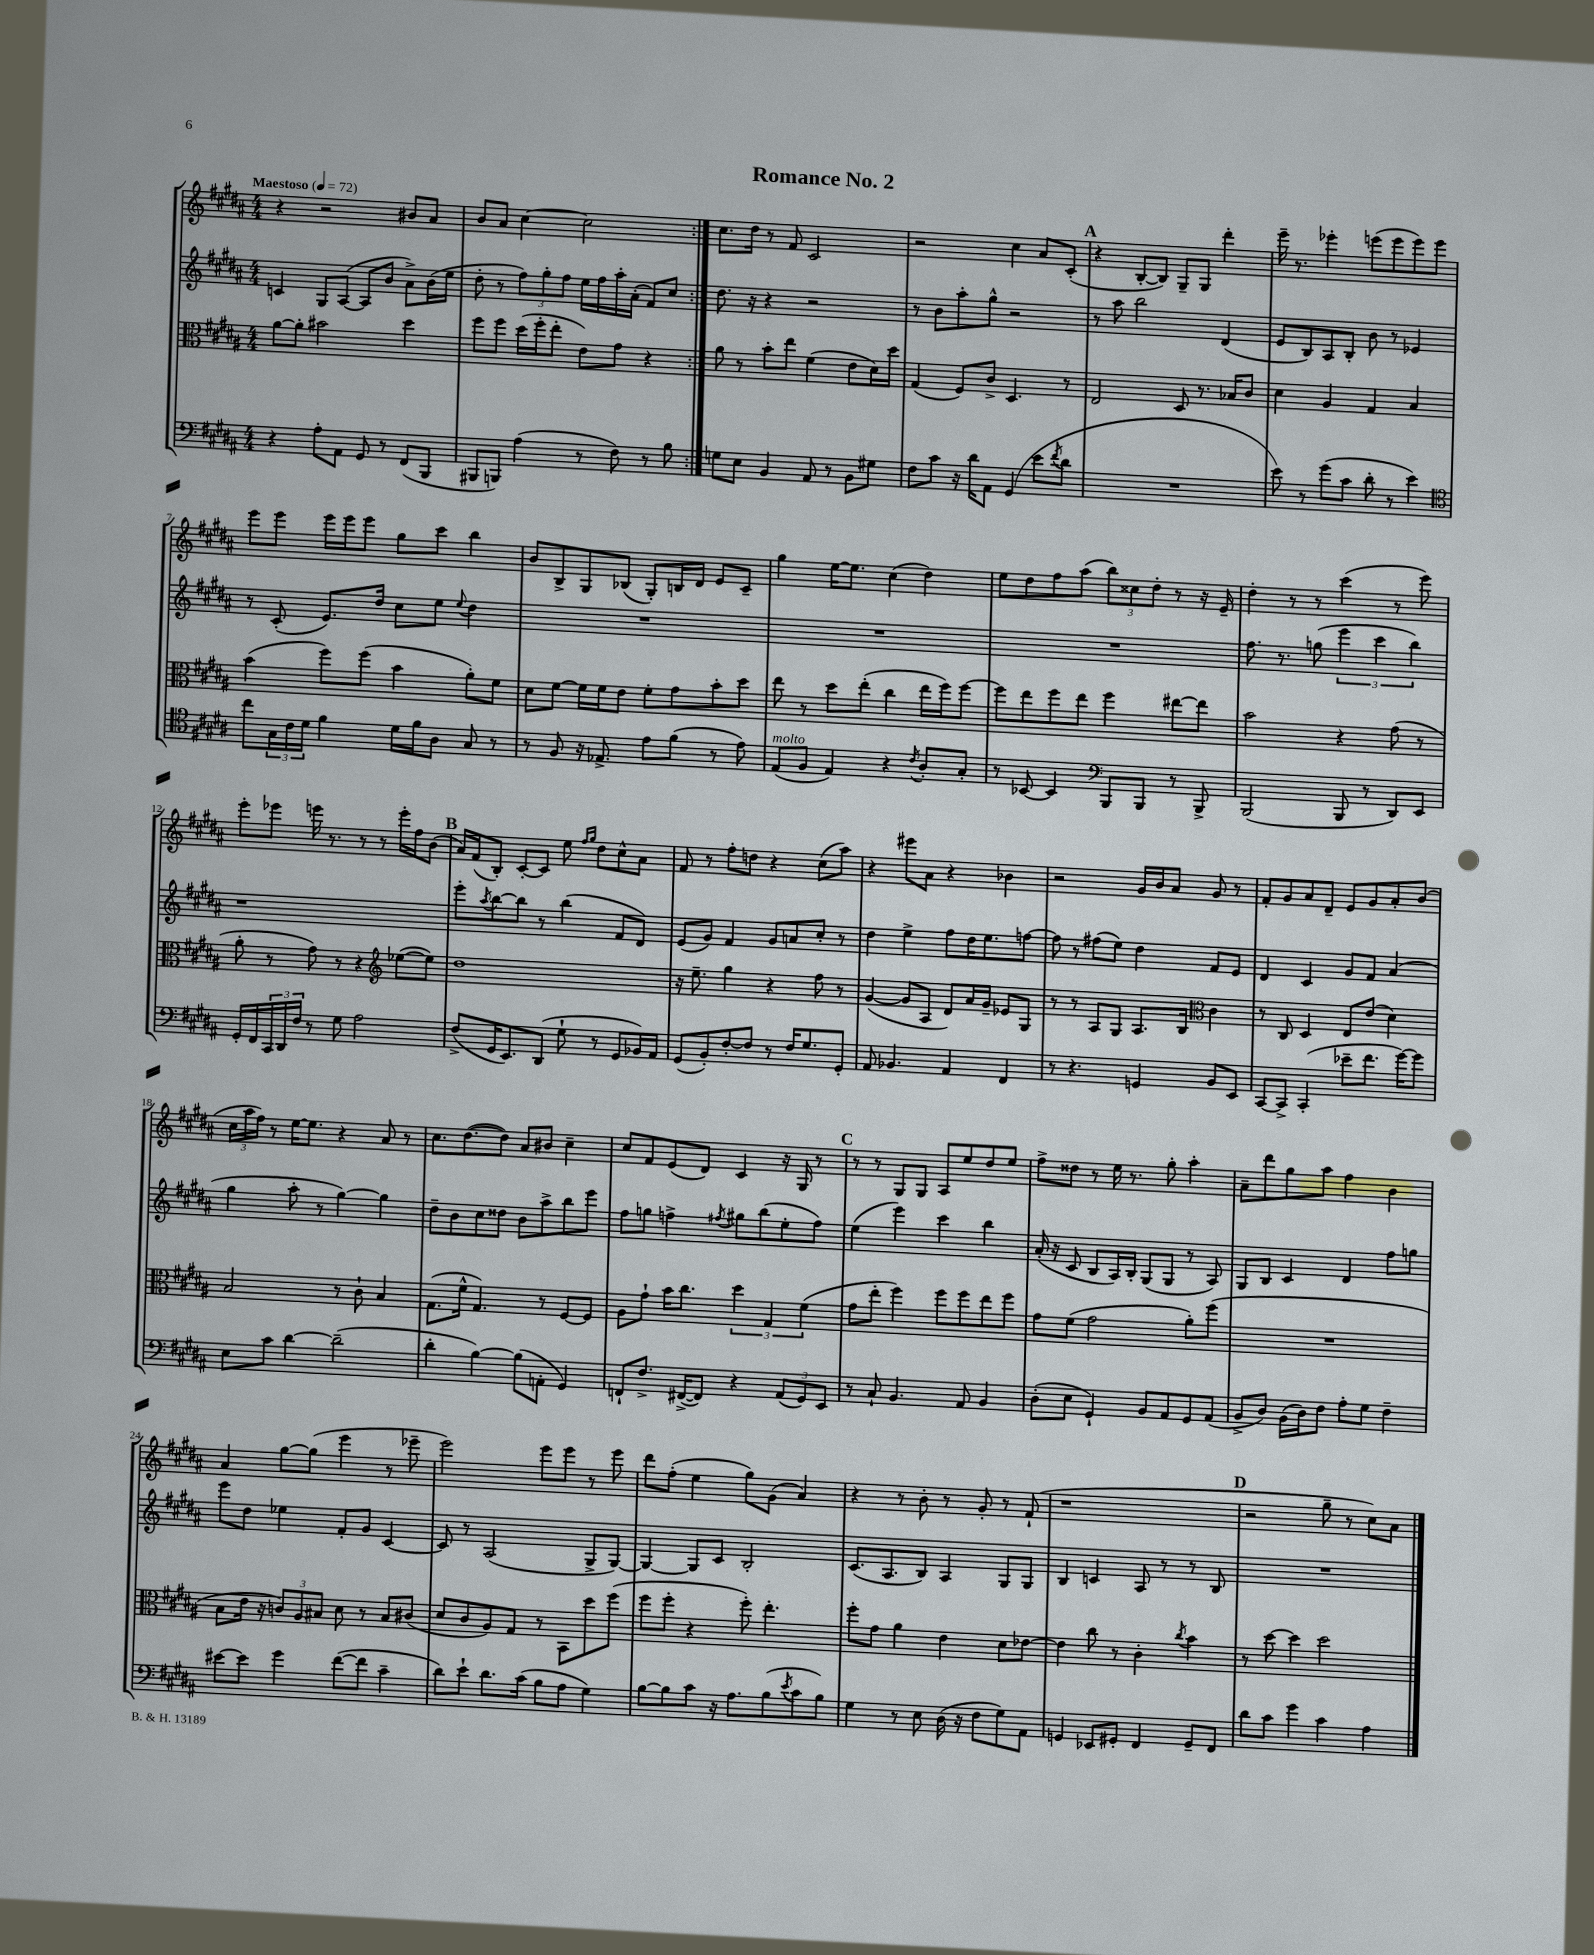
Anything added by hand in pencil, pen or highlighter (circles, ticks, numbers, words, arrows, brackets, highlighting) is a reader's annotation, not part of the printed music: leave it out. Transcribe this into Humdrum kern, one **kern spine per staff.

**kern	**kern	**kern	**kern
*part4	*part3	*part2	*part1
*staff4	*staff3	*staff2	*staff1
*clefF4	*clefC3	*clefG2	*clefG2
*k[f#c#g#d#a#]	*k[f#c#g#d#a#]	*k[f#c#g#d#a#]	*k[f#c#g#d#a#]
*M4/4	*M4/4	*M4/4	*M4/4
*MM72	*MM72	*MM72	*MM72
=1	=1	=1	=1
!	!	!	!LO:TX:a:B:t=Maestoso
4r	[8a#\L	4cn/	4r
.	8a#'\J]	.	.
8A#'\L	2b#X\	8G#/L	2r
8AA#\J	.	([8A#/J	.
8GG#/	.	8A#/L]	.
8r	.	8b/J	.
(8FF#/L	4dd#\	8a#^\L)	8b#X/L
8BBB/J	.	(16b\L	8a#/J
.	.	16ee\JJ	.
=2	=2	=2	=2
8BBB#X/L	8ff#\L	8dd#'\	8b/L
8BBBn/J)	8ff#\J	8r	8a#/J
(4A#\	(16dd#\LL	12ff#\L)	[4cc#\
.	16ff#'\J	.	.
.	.	12gg#'\	.
.	8ee'\J	.	.
.	.	12ff#\J	.
8r	8e\L)	16ee\LL	2cc#\]
.	.	16ff#\	.
8F#\)	8g#\J	16aa#'\	.
.	.	(16a#'\JJ	.
8r	4r	8f#/L)	.
8B\	.	8cc#/J	.
=3:|!	=3:|!	=3:|!	=3:|!
8Gn\L	8a#\	8.dd#\	8.cc#\L
8E\J	8r	.	.
.	.	16r	16dd#\Jk
4BB/	8b'\L	4r	8r
.	8ee\J	.	8f#/
8AA#/	(4f#\	2r	2c#/
8r	.	.	.
8BB\L	8e\L	.	.
8G#X\J	16d#\L)	.	.
.	16dd#\JJ	.	.
=4	=4	=4	=4
8F#\L	(4G#/	8r	2r
8c#\J	.	8b\L	.
16r	8F#/L)	8aa#'\	.
16d#\KL	.	.	.
8AA#\J	8c#^/J	8gg#^^\J	.
(4GG#/	4.D#/	2r	4cc#\
8e\L	.	.	8a#/L
8qf#/	.	.	.
8d#\J	8r	.	(8c#'/J
!!LO:REH:place=s1:t=A
=5	=5	=5	=5
1r	2E/	8r	4r
.	.	8aa#\	.
.	.	2bb\	[8B'/L
.	.	.	8B/J])
.	8D#/	.	8G#~/L
.	8.r	.	8G#/J
.	.	(4d#/	4ddd#'\
.	16B-X/KL	.	.
.	8c#/J	.	.
=6	=6	=6	=6
8e\)	4d#\	8e/L	16eee~\
.	.	.	8.r
8r	.	8B/)	.
(8g#\L	4A#/	8A#/	4eee-X'\
8c#\J	.	8B'/J	.
8d#'\	4G#/	8b\	(8eeen\L
8r	.	8r	8eee\
4e\)	4B/	4e-X/	8eee\)
.	.	.	8eee\J
!!LO:LB:g=z
=7	=7	=7	=7
*clefC4	*	*	*
8cc#\L	(4b\	8r	8eee\L
24G#\L	.	(8c#'/	8eee\J
24c#\	.	.	.
24d#\JJ	.	.	.
4f#\	8ff#\L)	8.e/L)	16eee\LL
.	.	.	16eee\J
.	(8ff#\J	.	8eee\J
.	.	16dd#/Jk	.
16d#\LL	4b\	8cc#\L	8gg#\L
16f#\J	.	.	.
8A#\J	.	8ee\J	8ccc#\J
.	.	8qqee/	.
8G#/	8a#'\L)	4dd#\	4bb\
8r	8f#\J	.	.
=8	=8	=8	=8
8r	8d#\L	1r	8b/L
8F#/	[8f#\J	.	8B^/
16r	16f#\LL]	.	8G#/
8.E-X^/	16f#\J	.	.
.	8e\J	.	(8B-X/J
8e\L	8f#'\L	.	8G#'/L)
(8f#\J	8g#\	.	16Bn/L
.	.	.	16d#/JJ
8r	8b'\	.	8e/L
8e\)	8dd#\J	.	8c#~/J
=9	=9	=9	=9
!LO:TX:a:i:t=molto	!	!	!
(8E/L	8ee\	1r	4gg#\
8F#/J	8r	.	.
4E/)	8dd#\L	.	[16ee\KL
.	.	.	8.ee\J]
.	(8ee'\J	.	.
4r	4cc#\	.	(4cc#\
8qc#/	.	.	.
8A#'/L	16ee\LL	.	4dd#\)
.	16ff#\J)	.	.
8G#'/J	[8ff#\J	.	.
=10	=10	=10	=10
8r	8ff#\L]	1r	8ee\L
[8BB-X/	8ee\	.	8dd#\
4BB-/]	8ff#\	.	8ff#\
.	8ee\J	.	(8aa#\J
*clefF4	*	*	*
8BBB/L	4ff#\	.	12bb\L)
.	.	.	12cc##X\
8BBB/J	.	.	.
.	.	.	12dd#'\J
8r	[8ee#X\L	.	8r
8BBB^/	8ee#\J]	.	16r
.	.	.	16e~/
=11	=11	=11	=11
(2BBB/	2b\	8.ff#\	4dd#'\
.	.	8.r	.
.	.	.	8r
.	.	(8ggn\	8r
8BBB/	4r	6eee\	(4ccc#\
8r	.	.	.
.	.	6ccc#\	.
8DD#/L)	(8g#\	.	8r
.	.	6bb\)	.
8EE/J	8r	.	8eee\)
!!LO:LB:g=z
=12	=12	=12	=12
16GG#'/LL	8a#'\	1r	8eee'\L
16FF#/	.	.	.
24CC#/	8r	.	8eee-X\J
24DD#/	.	.	.
24F#/JJ	.	.	.
8r	8g#\)	.	16eeen\
.	.	.	8.r
8G#\	8r	.	.
2A#\	4r	.	8r
.	.	.	8r
*	*clefG2	*	*
.	([8ee-X\L	.	16eee'\LL
.	.	.	16ff#\J
.	8ee-\J])	.	(8b\J
!!LO:REH:place=s1:t=B
=13	=13	=13	=13
(8F#^/L	1dd#	8eee'\L	16a#/LL)
.	.	.	(16f#/J
.	.	8qaa#/	.
16GG#/K	.	[8bb\	8B'/J)
8.EE/)	.	.	.
.	.	8bb\J]	[8c#'/L
(8DD#/J	.	8r	8c#/J]
8G#`\	.	(4bb\	8ee\
.	.	.	16qqff#/LL
.	.	.	16qqgg#/JJ
8r	.	.	8dd#\L
8GG#/L	.	8f#/L	8cc#^^\
16BB-X/L)	.	8d#/J)	8a#\J
16AA#/JJ	.	.	.
=14	=14	=14	=14
(8GG#/L	16r	(8e/L	8f#/
.	8.ee~\	.	.
8BB'/)	.	8g#/J)	8r
[8F#'/	4gg#\	4f#/	8ff#'\L
8F#/J]	.	.	8ddn\J
8r	4r	8g#/L	4r
16F#/KL	.	8an/	.
8.G#/	.	.	.
.	8ff#\	8cc#'/J	(8cc#\L
8GG#'/J	8r	8r	8aa#\J)
=15	=15	=15	=15
8AA#/	([4g#/	4dd#\	4r
4.BB-X/	.	.	.
.	8g#/L]	4ee^\	8eee#X\L
.	8A#/J	.	8a#\J
4AA#/	8d#/L)	8ff#\L	4r
.	16a#/L	16dd#\K	.
.	16g#~/JJ	8.ee\	.
4FF#/	8e-X/L	.	4b-X\
.	8G#/J	[8ffn\J	.
=16	=16	=16	=16
8r	8r	8ff\]	2r
4.r	8r	8r	.
.	8A#/L	(8ff#X\L	.
.	8G#/J	8ee\J)	.
4GGn/	8.A#/L	4dd#\	16g#/LL
.	.	.	16b/J
.	.	.	8a#/J
.	16B/Jk	.	.
*	*clefC3	*	*
8BB/L	4c#\	8f#/L	8g#/
8EE/J	.	8e/J	8r
=17	=17	=17	=17
[8CC#/L	8r	4d#/	8f#'/L
8CC#^/J]	8C#/	.	8g#/
(4CC#'/	4D#/	4c#/	8a#/
.	.	.	8d#~/J
8e-X~\L	8E/L	8g#/L	8e/L
8.f#\J	(8e/J	8f#/J	8g#/
.	4d#\)	(4a#/	8a#'/
[16g#\KL)	.	.	.
8g#\J]	.	.	(8b/J
!!LO:LB:g=z
=18	=18	=18	=18
8E\L	2B/	4gg#\	24cc#\LL
.	.	.	24aa#\
.	.	.	24ff#\JJ)
8c#\J	.	.	8r
[4d#\	.	8aa#'\	[16ee\KL
.	.	.	8.ee\J]
.	.	8r	.
(2d#~\]	8r	[4gg#\)	4r
.	8c#`\	.	.
.	4B/	4gg#\]	8a#/
.	.	.	8r
=19	=19	=19	=19
4d#'\	(8.G#\L	8dd#~\L	8.cc#\L
.	.	8b\	.
.	16f#^^\Jk	.	([8.dd#\
[4B\)	4.G#/)	8cc#\	.
.	.	8dd##X\J	8dd#\J])
(8B\L]	.	8b\L	8a#/L
8AAn'\J	8r	8aa#^\	8b#X/J
4GG#/)	[8F#/L	8bb\	4cc#~\
.	8F#/J]	8eee\J	.
=20	=20	=20	=20
8FFn`/L	8A#\L	8ff#\L	8cc#/L
8.F#^/J	8g#`\J	8ggn\J	8f#/
.	16b\KL	4ffn^\	(8e/
([16FF#X^/KL	8.cc#\J	.	.
8FF#/J])	.	.	8d#/J)
.	.	8qff#X/	.
4r	6dd#\	8gg#X\L	4c#/
.	.	(8bb\	.
.	6G#/	.	.
(12AA#/L	.	8ee'\	16r
.	.	.	16G#/
12GG#/)	(6f#\	.	.
.	.	8ff#\J)	8r
12EE/J	.	.	.
!!LO:REH:place=s1:t=C
=21	=21	=21	=21
8r	8g#\L	(4ee\	8r
8C#`/	8ee'\J	.	8r
4.BB/	4ff#\)	4eee\)	8G#/L
.	.	.	8G#/J
.	8ff#\L	4ccc#\	8A#/L
8AA#/	8ff#\	.	8ee/
4BB/	8ee\	4bb\	8dd#/
.	8ff#\J	.	8ee/J
=22	=22	=22	=22
(8D#'\L	8g#\L	(16a#'/	8ff#^\L
.	.	16r	.
8E\J	(8f#\J	8c#/	8dd##X\J
4GG#`/)	2g#\	8B/L	8r
.	.	16A#/L)	16ee\
.	.	16B'/JJ	8.r
8BB/L	.	(8G#/L	.
8AA#/	.	8G#/J	8gg#'\
8GG#/	8a#'\L)	8r	4aa#'\
(8AA#/J	(8ff#\J	8A#/)	.
=23	=23	=23	=23
8BB^/L	1r	8G#/L	8a#~\L
8D#/J)	.	8B/J	8ddd#\
(16BB\LL	.	4c#/	8gg#\
16D#\J)	.	.	.
8F#\J	.	.	8aa#\J
8A#'\L	.	4d#/	4ff#\
8G#\J	.	.	.
4F#~\	.	8ff#\L	4b\
.	.	8ggn\J	.
!!LO:LB:g=z
=24	=24	=24	=24
[8e#X\L	8B\L	8eee\L	4a#/
8e#\J]	16e\Jk	8dd#\J	.
.	16r	.	.
4g#\	12cn/L)	4ee-X\	[8gg#\L
.	12A#/	.	.
.	.	.	(8gg#\J]
.	12B#X/J	.	.
([8f#\L	8d#\	8f#'/L	4eee\
8f#\J]	8r	8g#/J	.
4c#~\	8B#/L	[4c#/	8r
.	(8c#X/J	.	8eee-X~\
=25	=25	=25	=25
8d#\L)	8d#/L	8c#/]	2eee\)
8e`\J	8c#/	8r	.
8.d#\L	8A#/)	(2A#/	.
.	8G#/J	.	.
(16c#\Jk	.	.	.
8B\L	8r	.	8eee\L
8A#\J	8BB\L	.	8eee\J
4G#\)	8dd#\	8G#^/L	8r
.	(8ff#\J	[8G#/J)	8eee\
=26	=26	=26	=26
[8B\L	8ff#\L	4G#/_	8ddd#\L
8B\]	8ff#'\J	.	(8ff#'\J
8c#\J	4r	8G#/L]	4ee\
16r	.	8c#/J	.
8.A#\L	.	.	.
.	8ff#'\)	2B'/	8gg#\L)
(8B\	4.ee'\	.	(8g#\J
8qe/	.	.	.
8c#\	.	.	4a#/)
8B\J)	.	.	.
=27	=27	=27	=27
4G#\	8ff#'\L	(8.c#/L	4r
.	8g#\J	.	.
.	.	8.A#/	.
8r	4a#\	.	8r
8E\	.	8B/J)	8b'\
(16D#\	4e\	4A#/	8r
16r	.	.	.
8F#\L	.	.	8g#'/
8G#\)	8d#\L	8G#/L	8r
8AA#\J	[8e-X\J	8G#/J	(8f#`/
=28	=28	=28	=28
4GGn/	4e-\]	4B/	1r
8EE-X/L	8cc#\	4cn/	.
8GG#X'/J	8r	.	.
4FF#/	4c#'\	8A#/	.
.	.	8r	.
.	8qcc#/	.	.
8GG#~/L	4b\	8r	.
8FF#/J	.	8B/	.
!!LO:REH:place=s1:t=D
=29	=29	=29	=29
8d#\L	8r	1r	2r
8c#\J	[8dd#\	.	.
4g#\	4dd#\]	.	.
4c#\	2dd#\	.	8gg#~\
.	.	.	8r
4A#\	.	.	8cc#\L)
.	.	.	8a#\J
==	==	==	==
*-	*-	*-	*-
